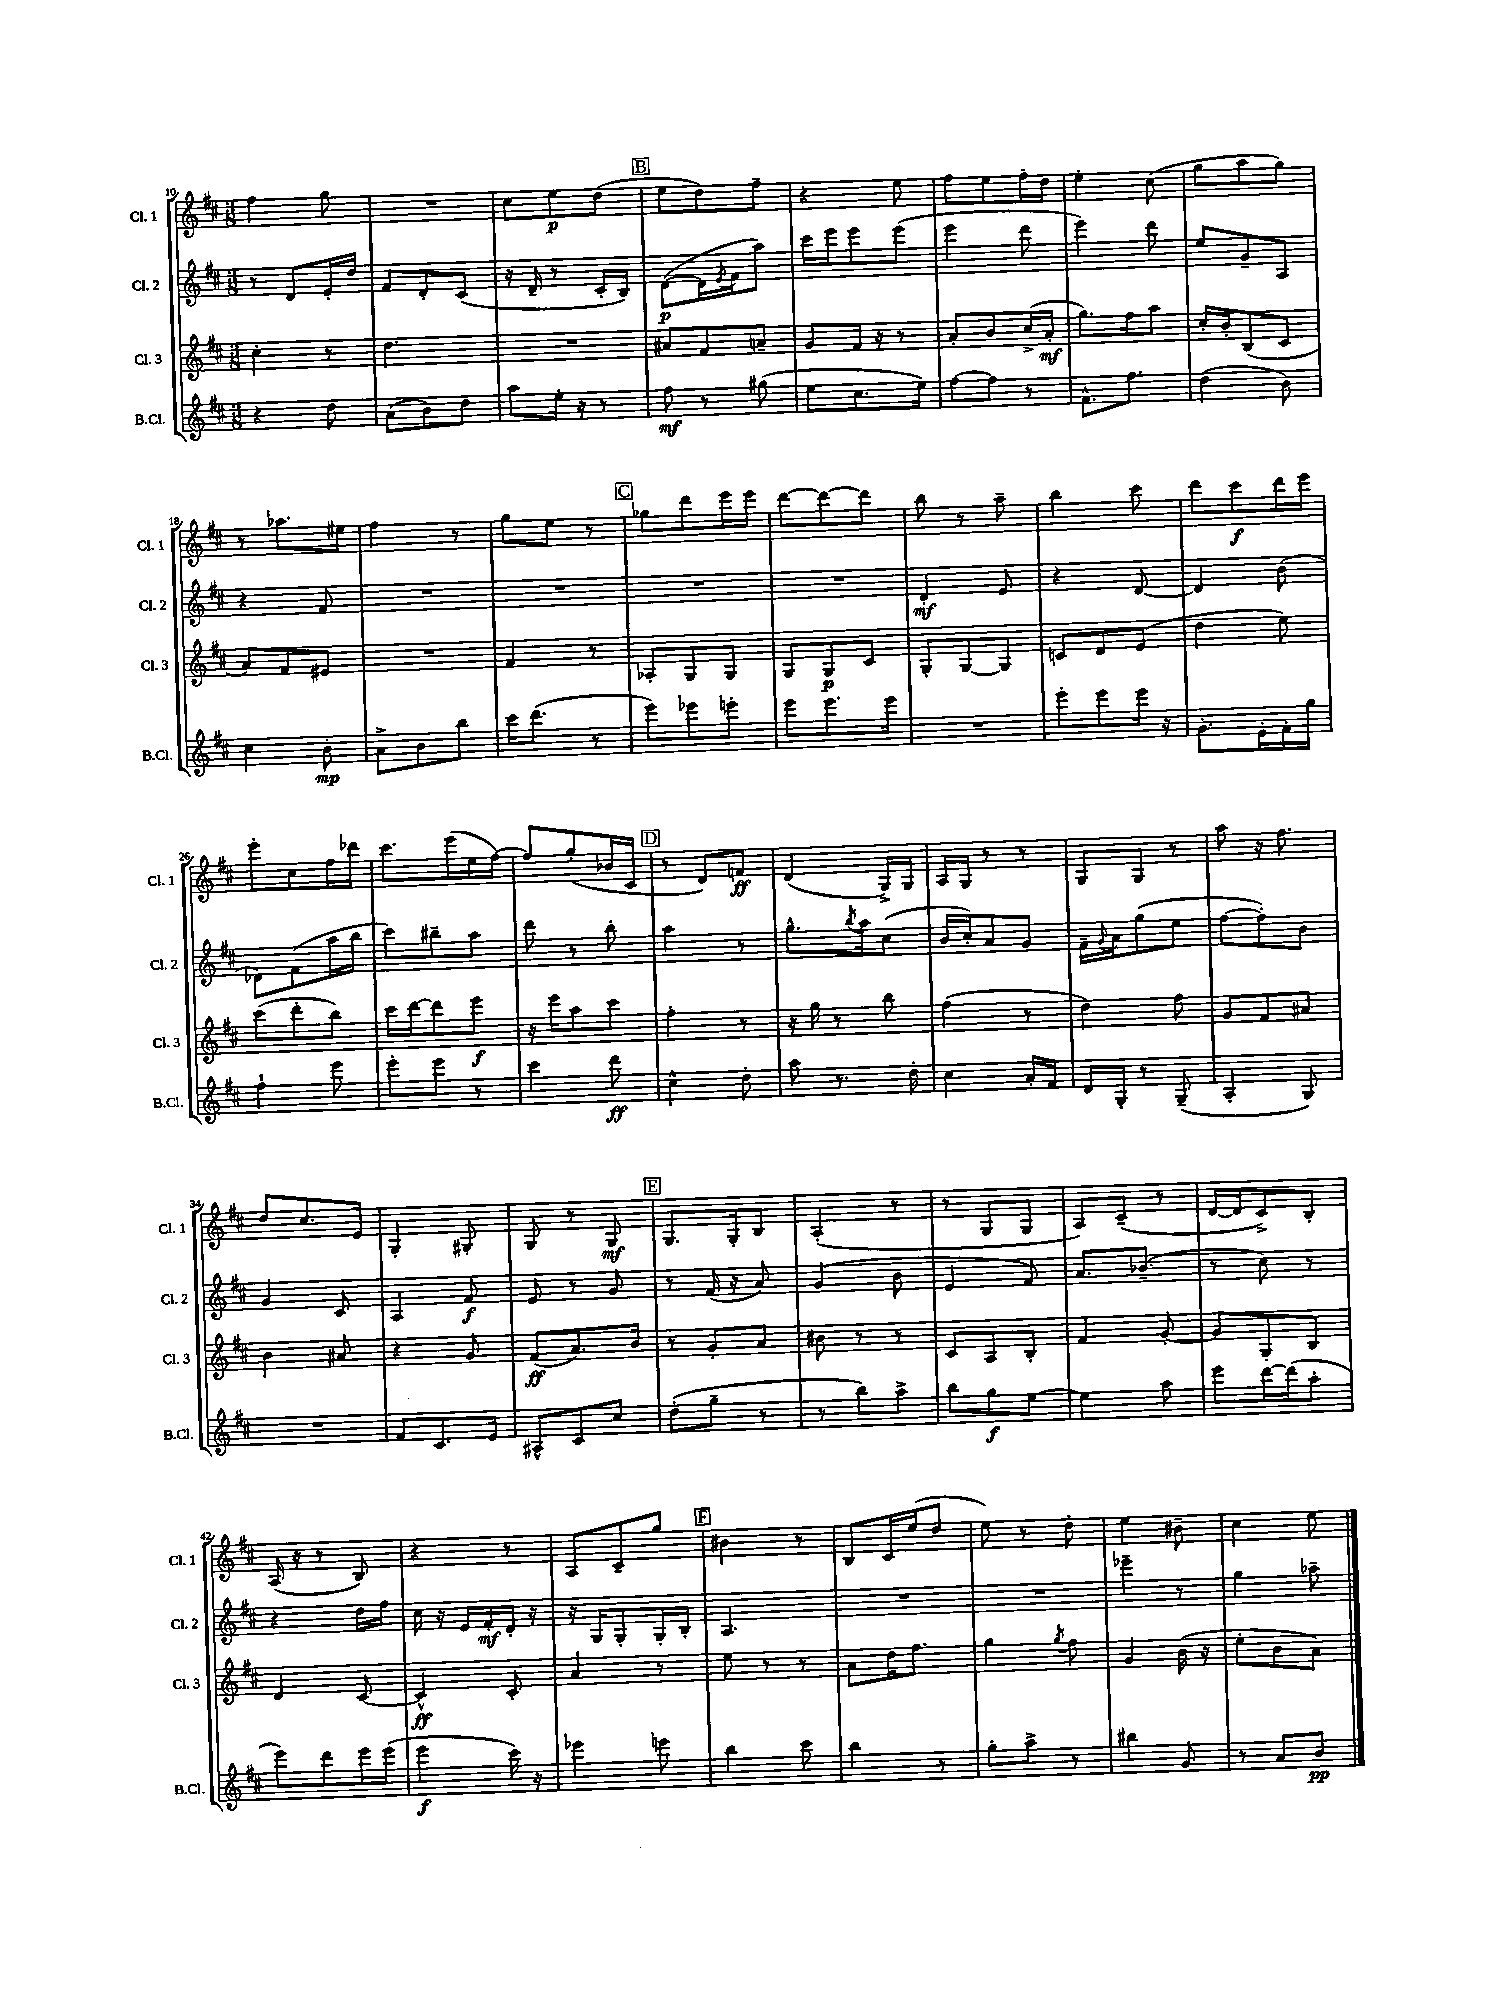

**kern	**kern	**kern	**kern
*staff4	*staff3	*staff2	*staff1
*clefG2	*clefG2	*clefG2	*clefG2
*k[f#c#]	*k[f#c#]	*k[f#c#]	*k[f#c#]
*M3/8	*M3/8	*M3/8	*M3/8
4r	4cc#'\	8r	4ff#\
.	.	8d/L	.
8dd\	8r	16e'/L	8gg\
.	.	16dd/JJ	.
=	=	=	=
(8a\L	4.dd\	8f#/L	4.r
8b\)	.	8d'/	.
8dd\J	.	(8c#/J	.
=	=	=	=
8aa\L	4.r	16r	8cc#\L
.	.	16d~/	.
16ee'\Jk	.	8r	8ee\
16r	.	.	.
8r	.	16c#'/LL	(8dd\J
.	.	16B/JJ)	.
=	=	=	=
8ff#\	8a#/L	([8d\L	8ee\L
8r	8f#/	16d\]L	8dd\)
.	.	8qe/	.
.	.	16f#\J	.
(8gg#\	8a~/J	8aa\J)	8ff#~\J
=	=	=	=
8ee\L	8g/L	16ccc#\LL	4r
.	.	16eee\J	.
8.cc#\	16f#/Jk	8eee\	.
.	16r	.	.
.	8r	(8eee\J	8ee\
16ee\Jk)	.	.	.
=	=	=	=
[8ff#\L	8a'/L	4eee\	8ff#\L
8ff#\]J	8b/	.	8ee\
8r	(16cc#^/L	8ddd\	16ff#'\L
.	16a'/JJ	.	16dd\JJ
=	=	=	=
8.f#^^\L	8.gg\L)	4eee\)	4ee'\
8.ff#\J	16ff#\k	.	.
.	8aa\J	8ddd\	(8cc#\
=	=	=	=
(4dd\	16cc#'/LL	8ee/L	8gg\L
.	16b'/J	.	.
.	(8B/	8g~/	8aa\
8b\)	8c#/J	8A/J	8gg\J)
=	=	=	=
4cc#\	8a/L)	4r	8r
.	8f#/	.	8.aa-\L
8b'\	8e#/J	8f#/	.
.	.	.	16ee#\Jk
=	=	=	=
8a^\L	4.r	4.r	4ff#\
8b\	.	.	.
8bb\J	.	.	8r
=	=	=	=
16ccc#\LK	4f#/	4.r	8gg\L
(8.ddd\J	.	.	.
.	.	.	8ee\J
8r	8r	.	8r
=	=	=	=
8eee\L)	8A-'/L	4.r	8gg-\L
8eee-\	8G/	.	8ddd\
8eee'\J	8G/J	.	16eee\L
.	.	.	16eee\JJ
=	=	=	=
8eee\L	8G/L	4.r	[8ddd\L
8.eee\	8G/	.	8ddd\_
.	8c#/J	.	8ddd\]J
16eee\Jk	.	.	.
=	=	=	=
4.r	8G'/L	4d'/	8bb\
.	[8G/	.	8r
.	8G/]J	8e/	8aa~\
=	=	=	=
8eee'\L	8c/L	4r	4bb\
8eee\	8d/	.	.
16eee\Jk	(8e/J	[8d/	8ccc#\
16r	.	.	.
=	=	=	=
8.g'\L	4dd\	4d/]	8ddd\L
.	.	.	8ccc#\
16e'\L	.	.	.
16f#'\	8ee\)	(8b\	16ddd\L
16gg\JJ	.	.	16eee\JJ
=	=	=	=
4ff#`\	(8ccc#\L	8d-\L)	8eee'\L
.	8ddd'\	(8f#\	8cc#\
8eee\	8bb\J)	16aa\L	16ff#\L
.	.	16bb\JJ	16ddd-\JJ
=	=	=	=
8eee'\L	16ccc#\LL	8ccc#\L)	8.ccc#\L
.	[16ddd\J	.	.
8eee\J	8ddd\]	8bb#~\	.
.	.	.	(16eee\L
8r	8eee\J	8aa\J	16ee\
.	.	.	[16ff#\JJ)
=	=	=	=
4ccc#\	16r	8ddd\	8ff#/]L
.	16eee\LK	.	.
.	8aa\	8r	(8gg'/
8ddd\	8ccc#\J	8bb'\	16b-/L
.	.	.	16c#/JJ
=	=	=	=
4cc#^^\	4ff#'\	4aa\	8r
.	.	.	8d/L)
8dd'\	8r	8r	8f/J
=	=	=	=
8aa\	16r	8.gg^^\L	(4d/
.	16gg\	.	.
8.r	8r	.	.
.	.	8qbb/	.
.	.	16aa\k	.
.	8bb\	(8cc#\J	16G^/LL)
16dd'\	.	.	16G/JJ
=	=	=	=
4cc#\	(4ff#\	16b/LL	16A/LL
.	.	16cc#'/J)	16G/JJ
.	.	8a/	8r
16a'/LL	8r	8g/J	8r
16f#/JJ	.	.	.
=	=	=	=
16d/LL	4dd\)	16f#~\LL	8G/L
.	.	8qqg/	.
16G'/JJ	.	16a\J	.
8r	.	(8gg\	8G/J
(8G~/	8ff#\	8ee\J	8r
=	=	=	=
4A'/	8g/L	[8ff#\L	8aa\
.	8f#/	8ff#'\])	16r
.	.	.	8.ff#\
8G/)	8a#/J	8b\J	.
=	=	=	=
4.r	4b\	4g/	8dd/L
.	.	.	8.cc#/
.	8a#/	8c#/	.
.	.	.	16e/Jk
=	=	=	=
8f#/L	4r	4A/	4G'/
8.c#/	.	.	.
.	8g/	8f#/	8G#'/
16e/Jk	.	.	.
=	=	=	=
8A#^^/L	(8f#/L	8e/	8G/
8c#/	8.a/)	8r	8r
8cc#/J	.	8g/	8G/
.	16b/Jk	.	.
=	=	=	=
(8dd'\L	8r	8r	8.G/L
8gg~\J	8g'/L	(16f#/	.
.	.	16r	16G'/k
8r	8a/J	8a/)	8B/J
=	=	=	=
8r	8b#\	(4g/	(4A'/
8bb\L)	8r	.	.
8aa^\J	8r	8b\	8r
=	=	=	=
8bb\L	8c#/L	4e/	8r
8gg\	8A/	.	8G/L
[8ee\J	8B'/J	8f#/)	8G/J
=	=	=	=
4ee\]	4f#/	8.a/L	8A/L)
.	.	.	(8c#~/J
.	.	(8.b-~/J	.
8aa\	[8g'/	.	8r
=	=	=	=
8eee\L	8g/]L	8r	[16d/LL
.	.	.	16d/]J
[16ddd\L	8G'/	8cc#\)	8c#^/)
(16ddd\]J	.	.	.
8aa'\J	8B/J	8r	8B'/J
=	=	=	=
8eee\L)	4d/	4r	(16A/
.	.	.	16r
8ddd\	.	.	8r
16eee\L	[8c#/	16dd\LL	8B/)
(16eee\JJ	.	16ff#\JJ	.
=	=	=	=
4eee\	4c#^^/]	16cc#\	4r
.	.	16r	.
.	.	16e/LL	.
.	.	16f#'/	.
16ccc#\)	8c#'/	16d'/JJ	8r
16r	.	16r	.
=	=	=	=
4eee-\	4a/	16r	8A/L
.	.	16G/LK	.
.	.	8G'/	8c#~/
8eee\	8r	16G'/L	8gg/J
.	.	16B'/JJ	.
=	=	=	=
4bb\	8ee\	4.A/	4b#\
.	8r	.	.
8ccc#\	8r	.	8r
=	=	=	=
4bb\	8a\L	4.r	8B/L
.	16dd\K	.	16c#/L
.	8.ff#\J	.	(16ee/J
8r	.	.	8dd/J
=	=	=	=
8gg'\L	4gg\	4.r	8ee\)
8aa^\J	.	.	8r
.	8qgg/	.	.
8r	8ff#\	.	8dd'\
=	=	=	=
4bb#\	4g/	4eee-~\	4ee\
8g/	(16b\	8r	8b#~\
.	16r	.	.
=	=	=	=
8r	8ee'\L	4gg\	4cc#\
8a/L	8b\	.	.
8b/J	8a\J)	8aa-~\	8ee\
==	==	==	==
*-	*-	*-	*-
